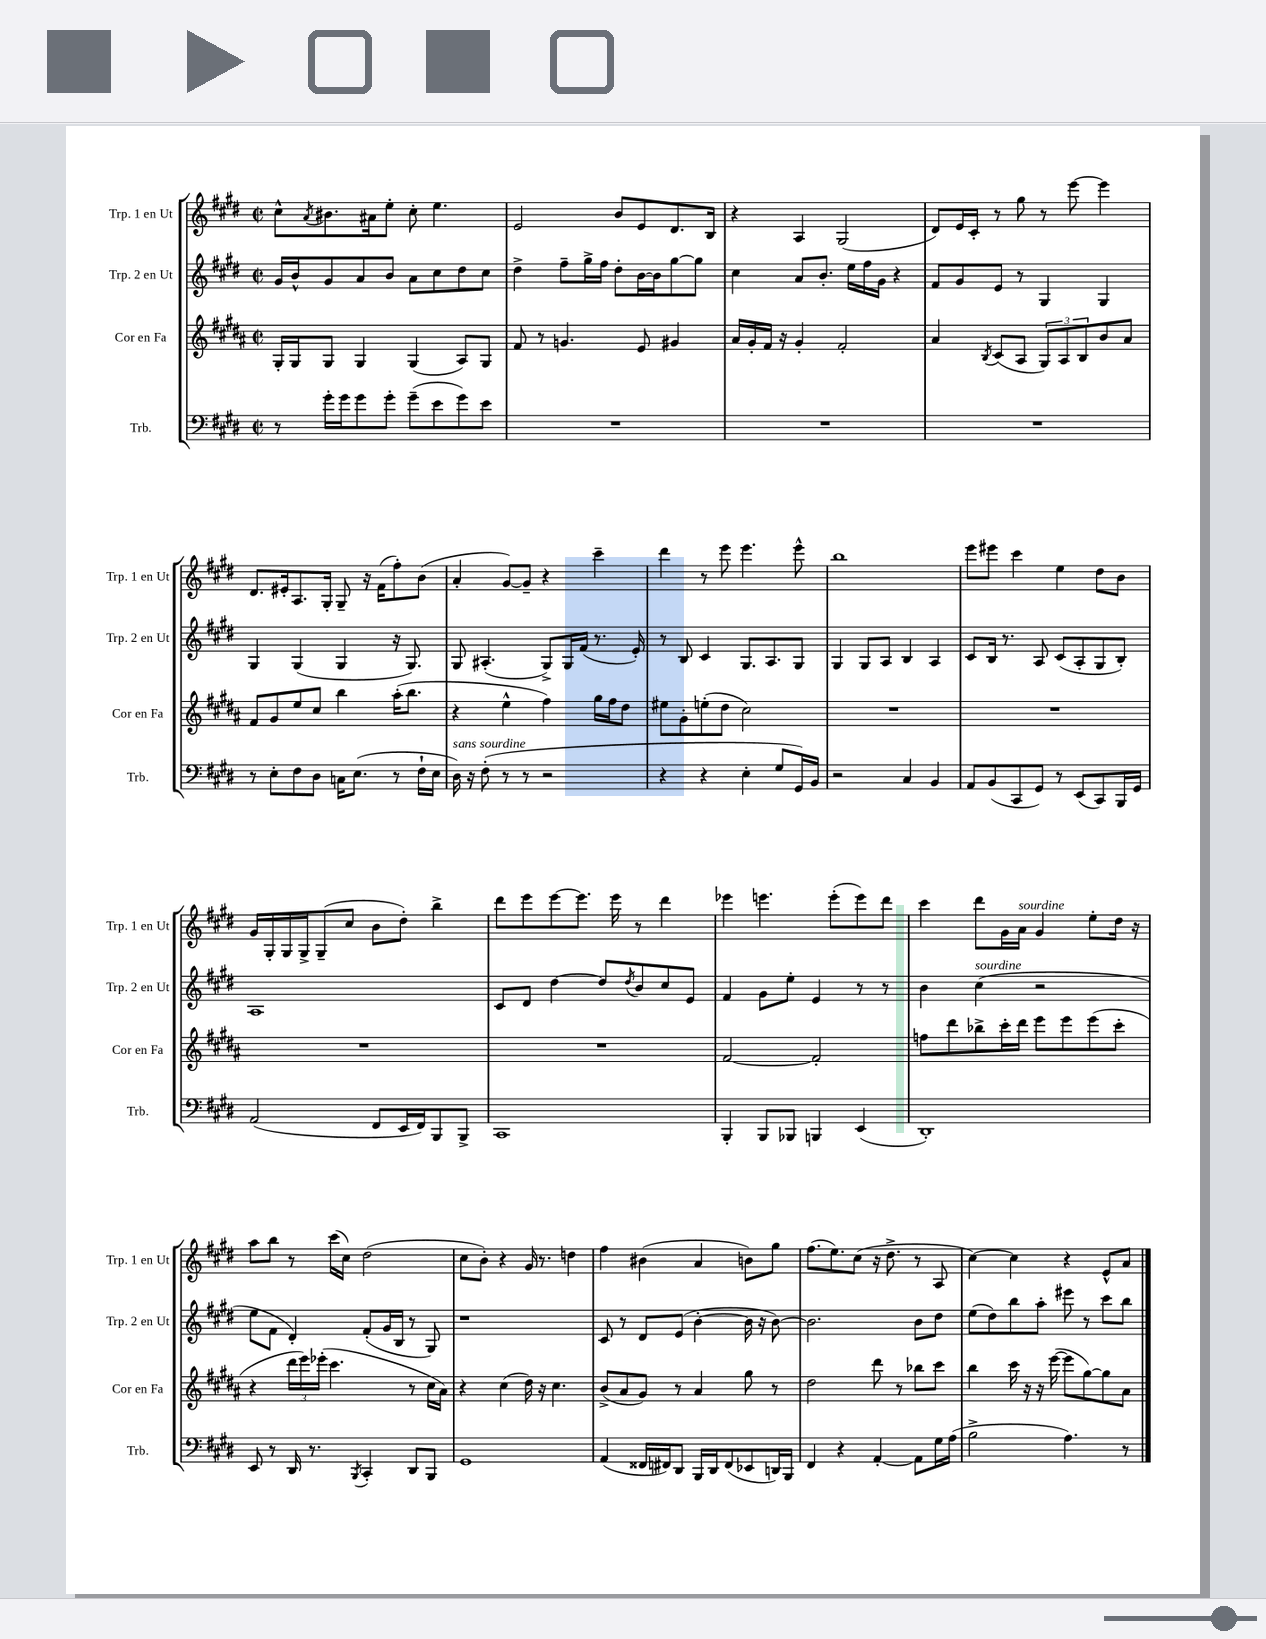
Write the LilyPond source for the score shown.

<<
\new StaffGroup <<
\new Staff = "s0" \with { instrumentName = "Trp. 1 en Ut" shortInstrumentName = "Trp. 1 en Ut" } {
    \clef treble \key e \major \defaultTimeSignature \time 2/2
    cis''8-^ \acciaccatura { a'8 } bis'8. ais'16 e''8-. cis''8-. e''4. |
    e'2 b'8 e'8 dis'8. b16 |
    r4 a4 gis2( |
    dis'8) e'16 cis'16-. r8 gis''8 r8 e'''8~ e'''4 |
    dis'8. eis'16-. a8. gis16-. gis8-- r16 fis'16( fis''8-.) b'8( |
    a'4-. gis'8~) gis'8-- r4 cis'''4-- |
    dis'''4 r8 e'''8 e'''4. e'''8-^ |
    b''1 |
    e'''8 eis'''8 cis'''4 e''4 dis''8 b'8 |
    gis'16 gis16-. gis16 gis16-> gis8--( cis''8 b'8 dis''8-.) b''4-> |
    dis'''8 e'''8 e'''8~ e'''8. e'''16 r8 dis'''4 |
    ees'''4 e'''4. e'''8-.( e'''8) dis'''8 |
    cis'''4 dis'''8 gis'16 a'16^\markup { \italic "sourdine" } gis'4 e''8-. dis''16 r16 |
    a''8 b''8 r8 cis'''16( cis''16) dis''2( |
    cis''8 b'8-.) r4 gis'16 r8. d''4 |
    fis''4 bis'4( a'4 b'8) gis''8 |
    fis''8.( e''8.) cis''8( r16 dis''8.-> r8 a8 |
    cis''4~) cis''4 r4 e'8-^ a'8 \bar "|." |
}
\new Staff = "s1" \with { instrumentName = "Trp. 2 en Ut" shortInstrumentName = "Trp. 2 en Ut" } {
    \clef treble \key e \major \defaultTimeSignature \time 2/2
    gis'16 b'16-^ gis'8 a'8 b'8 a'8 cis''8 dis''8 cis''8 |
    dis''4-> fis''8-- gis''16-> fis''16 dis''8-. b'16~ b'16 gis''8~ gis''8 |
    cis''4 a'8 b'8.-. e''16 fis''16 gis'16 r4 |
    fis'8 gis'8 e'8 r8 gis4 gis4 |
    gis4 gis4( gis4 r16 gis8.) |
    gis8 ais4.-.( gis8->) gis16 fis'16( r8. e'16-.) |
    r8 b8 cis'4 gis8. a8. gis8 |
    gis4 gis8 a8 b4 a4 |
    cis'8 b16 r8. a8 cis'8( a8-. gis8 b8-.) |
    a1 |
    cis'8 dis'8 dis''4~ dis''8 \acciaccatura { dis''8 } b'8 cis''8 e'8 |
    fis'4 gis'8 e''8-. e'4 r8 r8 |
    b'4 cis''4^\markup { \italic "sourdine" }( r2 |
    e''8 fis'8 dis'4-.) fis'8-.( gis'16 b16 r8 gis8) |
    r1 |
    cis'8 r8 dis'8 e'8( b'4~-. b'16 r16 b'8~) |
    b'2. b'8 dis''8 |
    e''8( dis''8) b''8 a''8-. eis'''8 r8 cis'''8 b''8 \bar "|." |
}
\new Staff = "s2" \with { instrumentName = "Cor en Fa" shortInstrumentName = "Cor en Fa" } {
    \clef treble \key b \major \defaultTimeSignature \time 2/2
    gis16-. gis16 gis8 gis4 gis4( ais8) gis8 |
    fis'8 r8 g'4. e'8 gis'4 |
    ais'16 gis'16-. fis'16 r16 gis'4-. fis'2-. |
    ais'4 \acciaccatura { b8 } cis'8( ais8 \tuplet 3/2 { gis8) ais8 b8 } b'8 ais'8 |
    fis'8 gis'8 e''8 cis''8 b''4 ais''16-.( b''8. |
    r4 e''4-^ fis''4) gis''16 fis''16 dis''8 |
    eis''8 gis'8-. e''8-.( dis''8 cis''2) |
    R1 |
    R1 |
    R1 |
    R1 |
    fis'2~ fis'2-. |
    f''8 dis'''8 bes''8-> cis'''16-. dis'''16 e'''8 e'''8 e'''8( cis'''8-. |
    r4 \tuplet 3/2 { dis'''16 e'''16) ees'''16-.( } cis'''4. r8 cis''16 ais'16) |
    r4 cis''4( dis''16) r16 cis''4. |
    b'8->( ais'8 gis'8) r8 ais'4 gis''8 r8 |
    dis''2 dis'''8 r8 bes''8 cis'''8 |
    b''4 cis'''16 r16 r16 e'''16~( e'''8 gis''8~) gis''8 ais'8 \bar "|." |
}
\new Staff = "s3" \with { instrumentName = "Trb." shortInstrumentName = "Trb." } {
    \clef bass \key e \major \defaultTimeSignature \time 2/2
    r8 gis'16-. gis'16 gis'8 gis'8-. gis'8--( e'8 gis'8) e'8 |
    R1 |
    R1 |
    R1 |
    r8 e8-. fis8 dis8 c16 e8.( r8 fis16-! e16 |
    dis16^\markup { \italic "sans sourdine" }) r16 fis8-.( r8 r8 r2 |
    r4 r4 e4-. gis8 gis,16) b,16 |
    r2 cis4 b,4 |
    a,8 b,8( cis,8 gis,8) r8 e,8( cis,8) b,,16 gis,16 |
    a,2( fis,8 e,16 fis,16) b,,8 b,,8-> |
    cis,1 |
    b,,4-. b,,8 bes,,8 b,,4 e,4( |
    dis,1-.) |
    e,8 r8 dis,16 r8. \acciaccatura { b,,8 } cis,4-. dis,8 b,,8 |
    gis,1 |
    a,4( fisis,16 fis,16) dis,8 b,,16 dis,16 fis,8( ees,8 d,16) b,,16 |
    fis,4 r4 a,4~-. a,8 gis16 a16( |
    b2-> a4.) r8 \bar "|." |
}
>>
>>
\layout { \context { \Score \remove "Bar_number_engraver" } }
